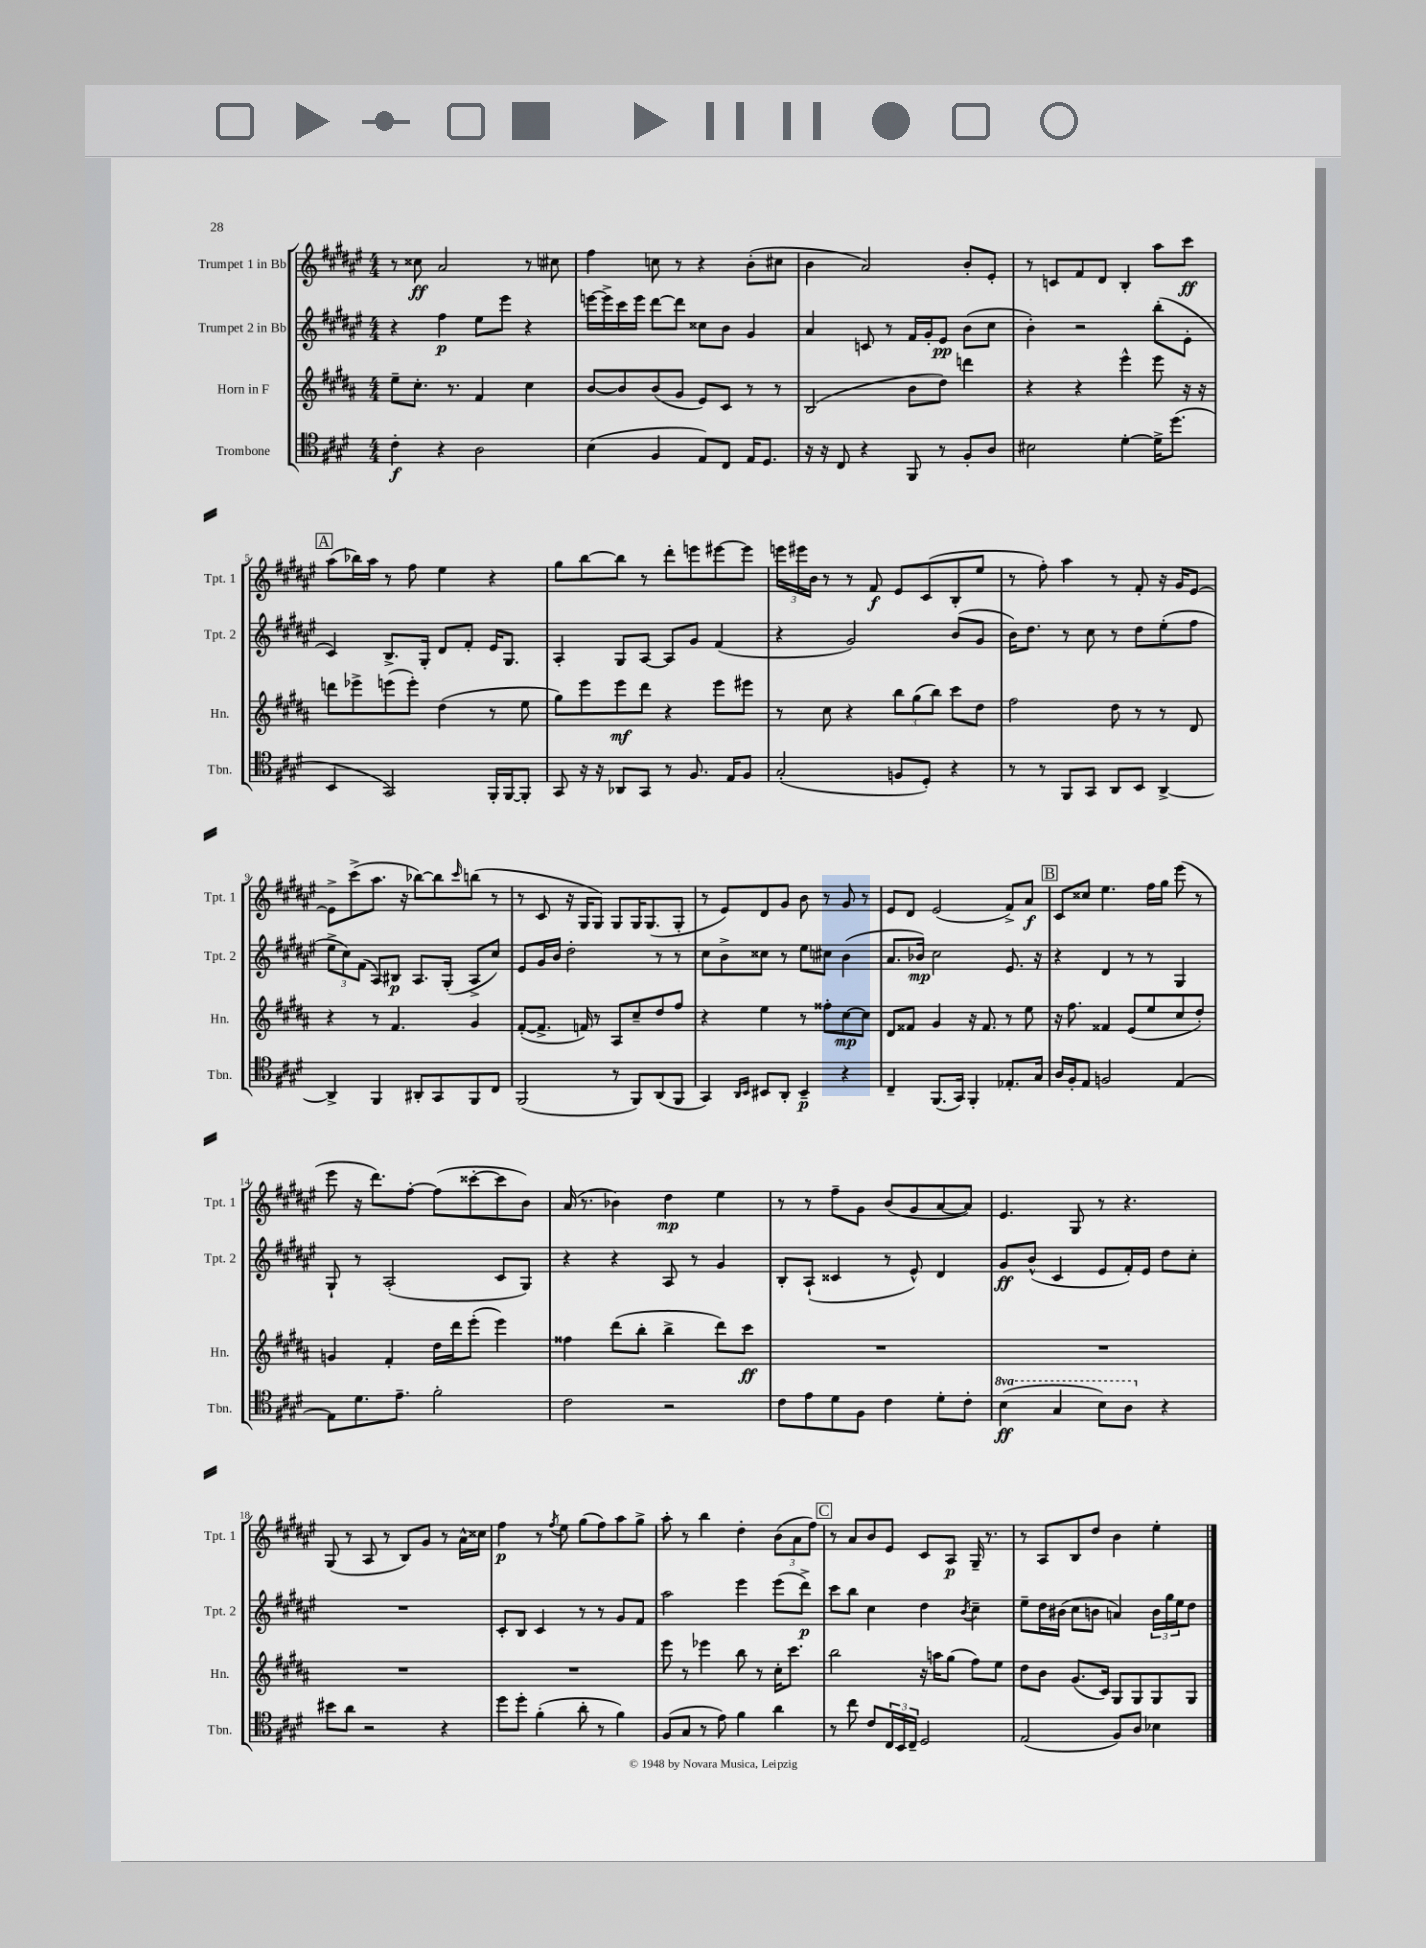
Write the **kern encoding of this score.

**kern	**dynam	**kern	**dynam	**kern	**dynam	**kern	**dynam
*part4	*part4	*part3	*part3	*part2	*part2	*part1	*part1
*staff4	*staff4	*staff3	*staff3	*staff2	*staff2	*staff1	*staff1
*I"Trombone	*	*I"Horn in F	*	*I"Trumpet 2 in Bb	*	*I"Trumpet 1 in Bb	*
*I'Tbn.	*	*I'Hn.	*	*I'Tpt. 2	*	*I'Tpt. 1	*
*clefC4	*	*clefG2	*	*clefG2	*	*clefG2	*
*k[f#c#g#d#]	*	*k[f#c#g#d#a#]	*	*k[f#c#g#d#a#e#]	*	*k[f#c#g#d#a#e#]	*
*M4/4	*	*M4/4	*	*M4/4	*	*M4/4	*
=1	=1	=1	=1	=1	=1	=1	=1
4c#'\	f	8ee~\L	.	4r	.	8r	.
.	.	8.cc#'\J	.	.	.	8cc##X\	ff
4r	.	.	.	4ff#\	p	2a#/	.
.	.	8.r	.	.	.	.	.
2A\	.	4f#/	.	8ee#\L	.	.	.
.	.	.	.	8eee#\J	.	.	.
.	.	4cc#\	.	4r	.	8r	.
.	.	.	.	.	.	8cc#X\	.
=2	=2	=2	=2	=2	=2	=2	=2
(4B\	.	[8b/L	.	[16eeen\LL	.	4ff#\	.
.	.	.	.	16eee^\]	.	.	.
.	.	8b/]	.	16ccc#\	.	.	.
.	.	.	.	16eee\JJ	.	.	.
4F#/	.	(8b/	.	[8ddd#\L	.	8ccn\	.
.	.	8g#/J	.	8ddd#\J]	.	8r	.
8E/L)	.	8e/L)	.	8cc##X\L	.	4r	.
8C#/J	.	8c#/J	.	8b\J	.	.	.
16E/KL	.	8r	.	4g#/	.	(8b'\L	.
8.D#/J	.	.	.	.	.	.	.
.	.	8r	.	.	.	8cc#X\J	.
=3	=3	=3	=3	=3	=3	=3	=3
16r	.	(2B/	.	4a#/	.	4b\	.
16r	.	.	.	.	.	.	.
8C#/	.	.	.	.	.	.	.
4r	.	.	.	8cn/	.	2a#/)	.
.	.	.	.	8r	.	.	.
8FF#/	.	8b\L	.	16f#/LL	.	.	.
.	.	.	.	16g#'/J	.	.	.
8r	.	8dd#\J)	.	8e#/J	pp	.	.
8F#'/L	.	4dddn\	.	(8b\L	.	8b'/L	.
8A/J	.	.	.	8cc#\J	.	8e#'/J	.
=4	=4	=4	=4	=4	=4	=4	=4
2B#X\	.	4r	.	4b'\)	.	8r	.
.	.	.	.	.	.	8cn/L	.
.	.	4r	.	2r	.	8f#/	.
.	.	.	.	.	.	8d#/J	.
[4d#'\	.	4eee^^\	.	.	.	4B'/	.
16d#^\KL]	.	8eee\	.	(8bb'\L	.	8aa#\L	.
(8.dd#\J	.	.	.	.	.	.	.
.	.	16r	.	8e#'\J	.	8ccc#\J	ff
.	.	16r	.	.	.	.	.
!!LO:LB:g=z
!!LO:REH:place=s1:t=A
=5	=5	=5	=5	=5	=5	=5	=5
4BB/	.	8dddn\L	.	4c#/)	.	(8aa#\L	.
.	.	8eee-X^\	.	.	.	16bb-X\L)	.
.	.	.	.	.	.	16aa#\JJ	.
2GG#/)	.	(8eeen\	.	8.B^/L	.	8r	.
.	.	8eee'\J)	.	.	.	8ff#\	.
.	.	.	.	16G#'/Jk	.	.	.
.	.	(4dd#\	.	8d#/L	.	4ee#\	.
.	.	.	.	8f#'/J	.	.	.
16FF#'/LL	.	8r	.	16e#/KL	.	4r	.
[16FF#/J	.	.	.	8.G#/J	.	.	.
8FF#'/J]	.	8ee\	.	.	.	.	.
=6	=6	=6	=6	=6	=6	=6	=6
8GG#/	.	8gg#\L)	.	4A#'/	.	8gg#\L	.
16r	.	8eee\	.	.	.	[8bb\	.
16r	.	.	.	.	.	.	.
8AA-X/L	.	8eee\	mf	8G#/L	.	8bb\J]	.
8GG#/J	.	8ddd#\J	.	[8A#/J	.	8r	.
8r	.	4r	.	8A#/L]	.	8ddd#'\L	.
8.F#/	.	.	.	8g#/J	.	8eeen\	.
.	.	8eee\L	.	(4f#/	.	[8eee#X\	.
16E/KL	.	.	.	.	.	.	.
8F#/J	.	8eee#X\J	.	.	.	8eee#\J]	.
=7	=7	=7	=7	=7	=7	=7	=7
(2G#'/	.	8r	.	4r	.	24eeen\LL	.
.	.	.	.	.	.	24eee#X\	.
.	.	.	.	.	.	24b\JJ	.
.	.	8cc#\	.	.	.	8r	.
.	.	4r	.	2g#/)	.	8r	.
.	.	.	.	.	.	8f#/	f
8Fn/L	.	12bb\L	.	.	.	8e#/L	.
.	.	(12gg#\	.	.	.	.	.
8D#'/J)	.	.	.	.	.	(8c#/	.
.	.	12bb\J)	.	.	.	.	.
4r	.	8ccc#\L	.	(8b/L	.	8B'/	.
.	.	8dd#\J	.	8g#/J	.	8ee#/J	.
=8	=8	=8	=8	=8	=8	=8	=8
8r	.	2ff#\	.	16b\KL)	.	8r	.
.	.	.	.	8.dd#\J	.	.	.
8r	.	.	.	.	.	8ff#'\)	.
8FF#/L	.	.	.	8r	.	4aa#\	.
8GG#/J	.	.	.	8cc#\	.	.	.
8AA/L	.	8dd#\	.	8r	.	8r	.
8BB/J	.	8r	.	8dd#\L	.	8f#'/	.
[4AA^/	.	8r	.	(8ee#'\	.	16r	.
.	.	.	.	.	.	16g#/KL	.
.	.	8d#/	.	8ff#\J	.	[8e#/J	.
!!LO:LB:g=z
=9	=9	=9	=9	=9	=9	=9	=9
4AA^/]	.	4r	.	12ee#^\L	.	8e#^\L]	.
.	.	.	.	12cc#\)	.	.	.
.	.	.	.	.	.	(8ccc#^\	.
.	.	.	.	(12f#\J	.	.	.
4FF#/	.	8r	.	8A#/L)	.	8.aa#\J	.
.	.	4.f#/	.	8B#X/J	p	.	.
.	.	.	.	.	.	16r	.
8AA#X'/L	.	.	.	8.A#/L	.	[8bb-X\L)	.
8GG#/	.	.	.	.	.	8bb-\]	.
.	.	.	.	(16G#'/Jk	.	.	.
.	.	.	.	.	.	16qqccc#/	.
8FF#/	.	4g#/	.	8A#^/L	.	(8bbn\J	.
8C#/J	.	.	.	8cc#/J)	.	8r	.
=10	=10	=10	=10	=10	=10	=10	=10
(2FF#/	.	([8f#'/L	.	8e#/L	.	8r	.
.	.	8.f#^/J]	.	16g#/L	.	8c#/	.
.	.	.	.	16b/JJ	.	.	.
.	.	.	.	2dd#'\	.	16r	.
.	.	16fn/)	.	.	.	16G#/KL	.
.	.	8r	.	.	.	8G#/J)	.
8r	.	8A#/L	.	.	.	8G#/L	.
8FF#/L)	.	8cc#~/	.	.	.	16G#/K	.
.	.	.	.	.	.	(8.G#/	.
(8AA/	.	8dd#/	.	8r	.	.	.
8FF#/J	.	8ff#/J	.	8r	.	8G#'/J	.
=11	=11	=11	=11	=11	=11	=11	=11
4GG#/)	.	4r	.	8cc#\L	.	8r	.
.	.	.	.	8b^\	.	8e#/L)	.
16qqAA/LL	.	.	.	.	.	.	.
16qqBB/JJ	.	.	.	.	.	.	.
8BB#X/L	.	4ee\	.	8cc##X\J	.	8d#/	.
8AA'/J	.	.	.	8r	.	8g#/J	.
4BB#~/	p	8r	.	8ee#\L	.	8b\	.
.	.	8ff##X'\L	.	8cc#X\J	.	8r	.
4r	.	[8cc#\	mp	(4b\	.	8g#/	.
.	.	8cc#\J]	.	.	.	8r	.
=12	=12	=12	=12	=12	=12	=12	=12
4C#~/	.	8d#/L	.	8.a#/L	.	8e#/L	.
.	.	8f##X/J	.	.	.	8d#/J	.
.	.	.	.	16b-X/Jk)	mp	.	.
(8.FF#/L	.	4g#/	.	2cc#\	.	(2e#/	.
16GG#/Jk)	.	.	.	.	.	.	.
4FF#'/	.	16r	.	.	.	.	.
.	.	8.f##/	.	.	.	.	.
8.E-X'/L	.	8r	.	8.e#/	.	8f#^/L)	.
.	.	8ee\	.	.	.	8a#/J	f
16G#/Jk	.	.	.	16r	.	.	.
!!LO:REH:place=s1:t=B
=13	=13	=13	=13	=13	=13	=13	=13
16A/LL	.	16r	.	4r	.	8c#/L	.
16F#'/J	.	8.ff#\	.	.	.	.	.
8E/J	.	.	.	.	.	8cc##X/J	.
2Fn/	.	4f##X/	.	4d#/	.	4.ee#\	.
.	.	(8e/L	.	8r	.	.	.
.	.	8ee/	.	8r	.	16ff#\LL	.
.	.	.	.	.	.	16gg#\JJ	.
[4E/	.	8cc#/	.	4G#/	.	(8eee#\	.
.	.	8dd#'/J)	.	.	.	8r	.
!!LO:LB:g=z
=14	=14	=14	=14	=14	=14	=14	=14
8E\L]	.	4gn/	.	8G#`/	.	8eee#\	.
8.d#\	.	.	.	8r	.	16r	.
.	.	.	.	.	.	8.ddd#\L)	.
.	.	4f#'/	.	(2A#'/	.	.	.
8.e~\J	.	.	.	.	.	.	.
.	.	.	.	.	.	[8ff#'\J	.
2f#'\	.	16dd#\LL	.	.	.	(8ff#\L]	.
.	.	16ddd#\J	.	.	.	.	.
.	.	(8eee'\J	.	.	.	[8ccc##X'\	.
.	.	4eee\)	.	8c#/L	.	8ccc##\]	.
.	.	.	.	8G#/J)	.	8b\J)	.
=15	=15	=15	=15	=15	=15	=15	=15
2c#\	.	4ff##X\	.	4r	.	(16a#/	.
.	.	.	.	.	.	8.r	.
.	.	(8ddd#\L	.	4r	.	4b-X\)	.
.	.	8bb'\J	.	.	.	.	.
2r	.	4bb^\	.	8A#/	.	4dd#\	mp
.	.	.	.	8r	.	.	.
.	.	8ddd#\L)	.	4g#/	.	4ee#\	.
.	.	8ccc#\J	ff	.	.	.	.
=16	=16	=16	=16	=16	=16	=16	=16
8c#\L	.	1r	.	8B'/L	.	8r	.
8e\	.	.	.	(8A#`/J	.	8r	.
8d#\	.	.	.	4c##X/	.	8ff#~\L	.
8F#\J	.	.	.	.	.	8g#\J	.
4c#\	.	.	.	8r	.	(8b/L	.
.	.	.	.	8e#^^/)	.	8g#/	.
8d#'\L	.	.	.	4d#/	.	[8a#/	.
8c#'\J	.	.	.	.	.	8a#/J])	.
=17	=17	=17	=17	=17	=17	=17	=17
*8va	*	*	*	*	*	*	*
(4b\	ff	1r	.	8g#/L	ff	4.e#/	.
.	.	.	.	(8b^^/J	.	.	.
4g#/	.	.	.	4c#/	.	.	.
.	.	.	.	.	.	8G#/	.
8b\L)	.	.	.	8e#/L	.	8r	.
8a\J	.	.	.	16f#'/L)	.	4.r	.
.	.	.	.	16e#/JJ	.	.	.
*X8va	*	*	*	*	*	*	*
4r	.	.	.	8dd#\L	.	.	.
.	.	.	.	8cc#'\J	.	.	.
!!LO:LB:g=z
=18	=18	=18	=18	=18	=18	=18	=18
8b#X\L	.	1r	.	1r	.	(8G#/	.
8a\J	.	.	.	.	.	8r	.
2r	.	.	.	.	.	8A#/	.
.	.	.	.	.	.	8r	.
.	.	.	.	.	.	8B/L)	.
.	.	.	.	.	.	8g#/J	.
4r	.	.	.	.	.	8r	.
.	.	.	.	.	.	16a#^^\LL	.
.	.	.	.	.	.	16cc##X\JJ	.
=19	=19	=19	=19	=19	=19	=19	=19
8dd#\L	.	1r	.	8c#'/L	.	4ff#\	p
8dd#'\J	.	.	.	8B/J	.	.	.
(4f#'\	.	.	.	4c#/	.	8r	.
.	.	.	.	.	.	8qff#/	.
.	.	.	.	.	.	8ee#\	.
8a'\	.	.	.	8r	.	(8gg#\L	.
8r	.	.	.	8r	.	8ff#\)	.
4f#\)	.	.	.	8g#/L	.	8aa#\	.
.	.	.	.	8f#/J	.	8gg#^\J	.
=20	=20	=20	=20	=20	=20	=20	=20
(8F#/L	.	8eee\	.	2aa#\	.	8aa#'\	.
8G#/J	.	8r	.	.	.	8r	.
8r	.	4eee-X\	.	.	.	4bb\	.
8e\)	.	.	.	.	.	.	.
4f#\	.	8bb\	.	4eee#\	.	4dd#'\	.
.	.	8r	.	.	.	.	.
4a\	.	16cc#'\KL	.	(8eee#\L	.	(12b\L	.
.	.	8.ccc#\J	.	.	.	.	.
.	.	.	.	.	.	12a#\	.
.	.	.	.	8ddd#^\J)	p	.	.
.	.	.	.	.	.	12ff#\J)	.
!!LO:REH:place=s1:t=C
=21	=21	=21	=21	=21	=21	=21	=21
8r	.	2bb\	.	8ccc#\L	.	8r	.
8cc#\	.	.	.	8bb\J	.	8a#/L	.
8c#/L	.	.	.	4cc#\	.	8b/	.
24C#/L	.	.	.	.	.	8e#/J	.
24BB/	.	.	.	.	.	.	.
24C#~/JJ	.	.	.	.	.	.	.
2D#/	.	16r	.	4dd#\	.	8c#/L	.
.	.	16aan\KL	.	.	.	.	.
.	.	(8gg#\J	.	.	.	8A#/J	p
.	.	.	.	8qb/	.	.	.
.	.	8ff#\L)	.	4cc#~\	.	16G#~/	.
.	.	.	.	.	.	8.r	.
.	.	8ee\J	.	.	.	.	.
=22	=22	=22	=22	=22	=22	=22	=22
(2E/	.	8dd#\L	.	8ee#~\L	.	8r	.
.	.	8b\J	.	16dd#\L	.	8A#/L	.
.	.	.	.	(16b#X\JJ	.	.	.
.	.	(8.g#/L	.	8cc#\L	.	8B/	.
.	.	.	.	8bn\J	.	8dd#/J	.
.	.	16c#/Jk)	.	.	.	.	.
8F#/L)	.	8G#/L	.	4an/)	.	4b\	.
8A/J	.	8G#/	.	.	.	.	.
4B-X\	.	8G#/	.	24b\LL	.	4ee#'\	.
.	.	.	.	24gg#\	.	.	.
.	.	.	.	24ee#\J	.	.	.
.	.	8G#/J	.	8dd#\J	.	.	.
==	==	==	==	==	==	==	==
*-	*-	*-	*-	*-	*-	*-	*-
